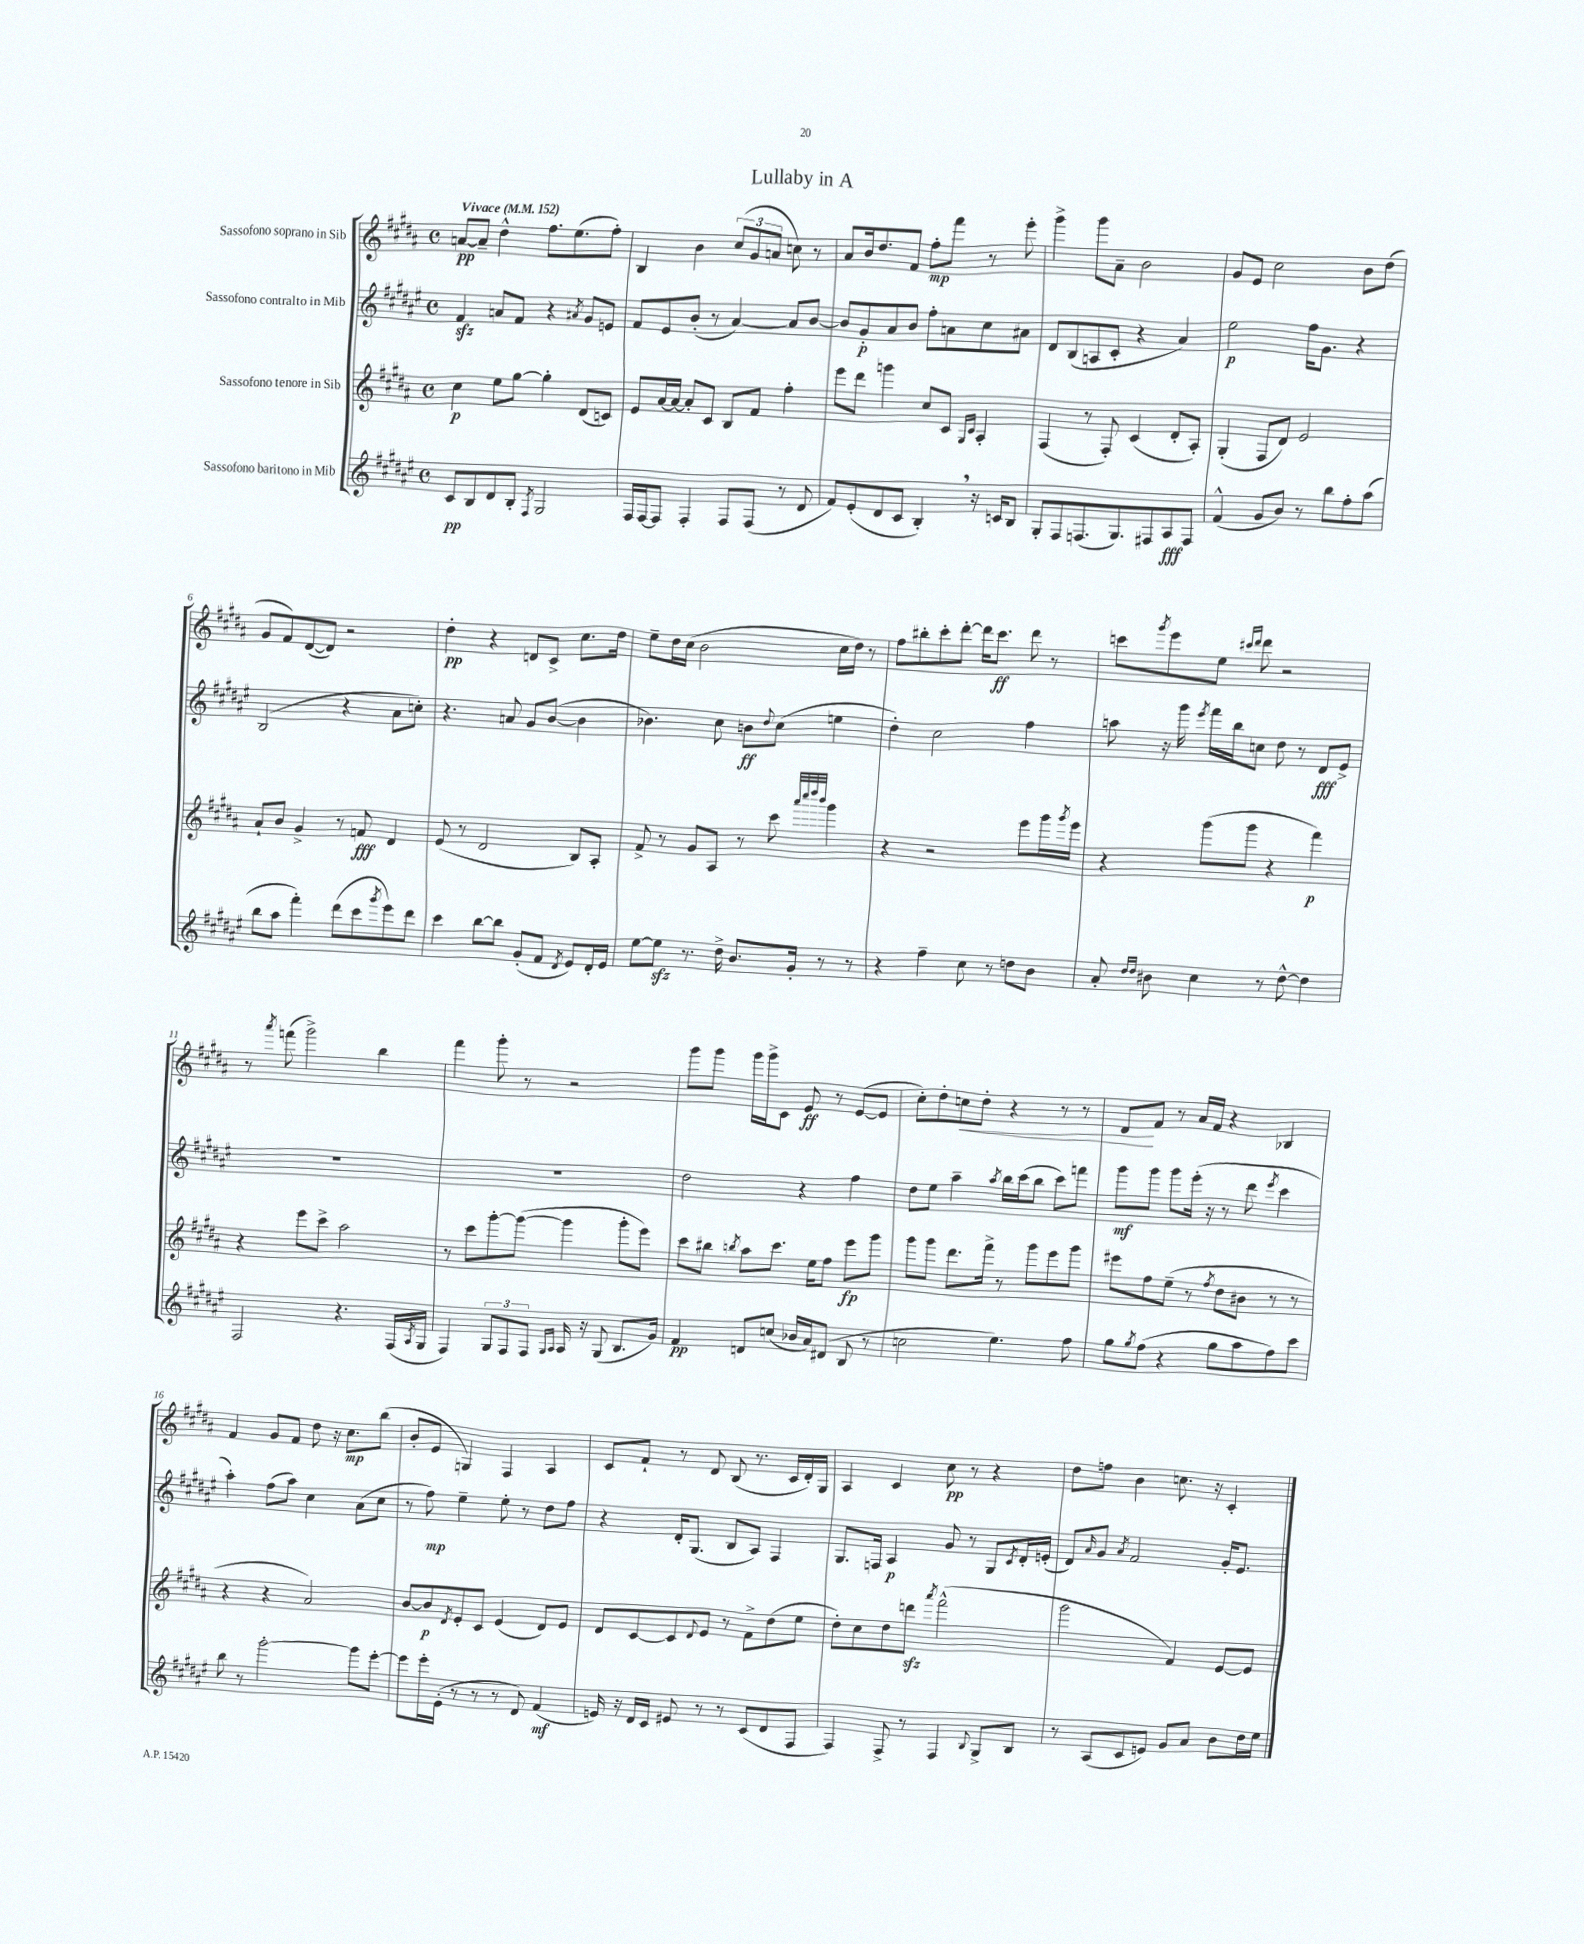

**kern	**kern	**kern	**kern
*staff4	*staff3	*staff2	*staff1
*clefG2	*clefG2	*clefG2	*clefG2
*k[f#c#g#d#a#e#]	*k[f#c#g#d#a#]	*k[f#c#g#d#a#e#]	*k[f#c#g#d#a#]
*M4/4	*M4/4	*M4/4	*M4/4
*met(c)	*met(c)	*met(c)	*met(c)
*MM152	*MM152	*MM152	*MM152
8c#	4cc#	4f#	[8a
8B	.	.	8a~]
8d#	8ee	8a	4dd#^^
8B'	[8gg#	8f#	.
8qF#	.	.	.
2G#	4gg#']	4r	8.ff#
.	.	.	(8.ee
.	.	8qa#	.
.	(8d#	8g#	.
.	8c)	8e	8ff#')
=	=	=	=
16F#	8e	8f#	4B
[16F#	.	.	.
8F#]	[16a#	8e#	.
.	16a#_	.	.
4F#'	8a#']	(8b'	4b
.	8c#	8r	.
8F#	8B	[4a#)	(12cc#
.	.	.	12g#
(8F#	8f#	.	.
.	.	.	12a
8r	4ff#'	8a#]	8cc)
8d#	.	[8b	8r
=	=	=	=
8f#)	8eee	8b]	8a#
(8e#'	8ddd#	8g#'	16b
.	.	.	8.dd#
8d#	4ggg	8a#	.
8c#	.	8b	8f#
4B')	8cc#	8ff#'	8ff#'
.	8c#	8a	8fff#
.	16qqG#	.	.
.	16qqc#	.	.
16r	4A#'	8cc#	8r
16c	.	.	.
8B	.	8a#	8eee'
=	=	=	=
8G#'	(4F#	8d#	4ggg#^
8F#	.	(8B	.
(8.F	8r	8A	8ggg#
.	8F#')	8c#'	8a#~
8.G#)	.	.	.
.	(4c#	4r	2b
8F#	.	.	.
8A#	8d#'	4a#)	.
8F#	8A#')	.	.
=	=	=	=
(4f#^^	(4G#'	2ee#	8g#
.	.	.	8e
8g#	8F#	.	2cc#
8b)	8d#)	.	.
8r	2e	16ff#	.
.	.	8.g#	.
8bb	.	.	.
8ff#'	.	4r	8b
(8aa#	.	.	(8dd#
=	=	=	=
8bb	8a#`	(2B	8g#
8aa#	8b	.	8f#)
4fff#')	4g#^	.	([8d#
.	.	.	8d#])
(8ddd#	8r	4r	2r
8ccc#	8f	.	.
8qggg#	.	.	.
8eee#)	4d#	8a#	.
8ddd#	.	8cc')	.
=	=	=	=
4ccc#	(8e	4.r	4dd#'
.	8r	.	.
[8bb	2d#	.	4r
8bb]	.	8a	.
(8g#'	.	8g#	8d
8f#	.	([8b	8c#^
8qd#	.	.	.
8e#)	8B)	4b]	8.cc#
16d#'	8A#'	.	.
16e#	.	.	16dd#
=	=	=	=
[8ee#	8f#^	4.b-)	8ee~
8ee#]	8r	.	16dd#
.	.	.	(16cc#
8.r	8g#	.	2b
.	8A#	8cc#	.
16dd#^	.	.	.
8.b	8r	8b	.
.	.	8qqdd#	.
.	8ccc#	(8cc#	.
16g#'	.	.	.
.	32qqaaa#	.	.
.	32qqcccc#	.	.
.	32qqdddd#	.	.
.	32qqbbb	.	.
8r	4ggg#	4ee	16cc#
.	.	.	16dd#)
8r	.	.	8r
=	=	=	=
4r	4r	4dd#')	8ff#
.	.	.	8bb#'
4ff#~	2r	2cc#	8ccc#'
.	.	.	[8ddd#'
8cc#	.	.	16ddd#]
.	.	.	8.ccc#
8r	.	.	.
8dd	8eee	4ff#	8ddd#
8b	16ggg#	.	8r
.	8qggg#	.	.
.	16eee	.	.
=	=	=	=
8a#'	4r	8aa	8ccc
16qqdd#	.	.	.
16qqdd#	.	.	8qggg#
8b#	.	16r	8eee
.	.	16ggg#	.
.	.	8qeee#	.
4cc#	(8ggg#	16fff#	8ee
.	.	16bb	.
.	.	.	16qqccc#
.	.	.	16qqddd#
.	8ggg#	8cc	8ddd#
8r	4r	8dd#	2r
[8dd#^^	.	8r	.
4dd#]	4fff#)	8d#	.
.	.	8e#^	.
=	=	=	=
2F#	4r	1r	8r
.	.	.	8qaaa#
.	.	.	(8fff
.	8eee	.	2ggg#^)
.	8ccc#^	.	.
4.r	2aa#	.	.
.	.	.	4bb
(16F#	.	.	.
8qA#	.	.	.
16G#	.	.	.
=	=	=	=
4F#)	8r	1r	4fff#
.	8ccc#	.	.
12G#	[8ggg#'	.	8ggg#'
12F#	.	.	.
.	(8ggg#_	.	8r
12F#	.	.	.
16qqG#	.	.	.
16qqA#	.	.	.
16A#	4ggg#]	.	2r
16r	.	.	.
(8G#	.	.	.
8.B	8ggg#'	.	.
.	8eee)	.	.
16g#)	.	.	.
=	=	=	=
4f#	8ccc#	2dd#	8ggg#
.	8bb#	.	8ggg#
.	8qbb	.	.
8d	8aa#	.	16ggg#
.	.	.	16ggg#^
(8cc	8.ccc#	.	8c#
16b-	.	4r	8e
16a#)	16ee	.	.
(8d#	8ff#	.	8r
8B	8eee	4ff#	([8e
8r	8ggg#	.	8e]
=	=	=	=
2cc	8ggg#	8dd#	8cc#')
.	8ggg#	8ee#	8dd#'
.	8.ddd#	4aa#~	8cc
.	.	.	8dd#'
.	16fff#^	.	.
.	.	8qaa#	.
4.ee#)	8r	16bb	4r
.	.	(16ccc#	.
.	8ggg#	8bb	.
.	8eee	8ccc#)	8r
8ff#	8ggg#	8fff	8r
=	=	=	=
8gg#	8eee#	8ggg#	8d#
8qgg#	.	.	.
(8ff#	8ff#	8ggg#	8f#
4r	(8ee~	8ggg#	8r
.	8r	(16eee#'	16a#
.	.	16r	16f#
.	8qff#	.	.
8gg#	8dd#	8r	4r
8aa#	8b#	8ddd#	.
.	.	8qeee#	.
8ff#)	8r	4ccc#	4B-
8ccc#	8r	.	.
=	=	=	=
8bb	4r	4aa#')	4f#
8r	.	.	.
[2ggg#'	4r	(8ff#	8g#
.	.	8aa#)	8f#
.	2a#)	4cc#	8dd#
.	.	.	16r
.	.	.	8.cc#
8ggg#]	.	(8a#	.
[8eee#'	.	8cc#	(8bb
=	=	=	=
8eee#]	[8b	8r	8b'
16eee#'	8b]	8ff#)	8e
(16e#'	.	.	.
.	8qd#	.	.
8r	8e'	4ee#~	4G)
8r	8c#	.	.
8r	(4e	8ee#'	4F#
8d#)	.	8r	.
(4f#	8d#)	8dd#	4A#
.	8e	8ff#	.
=	=	=	=
16e)	8d#	4r	8c#
16r	.	.	.
16d#	[8c#	.	8f#`
16c#	.	.	.
8e#	8c#]	16d#'	8r
.	.	(8.G#	.
.	8qqd#	.	.
8r	8e	.	8d#
8r	8r	8B	(8B
(8c#	8f#^	8A#)	8.r
8d#	(8dd#	4F#	.
.	.	.	16c#
8F#	8ee	.	16d#')
.	.	.	16G#
=	=	=	=
4F#)	8dd#')	8.G#	4A#
.	8cc#	.	.
.	.	16F	.
8F#^	8dd#	4A#	4c#
8r	8ddd	.	.
.	8qaaa#	.	.
4F#	(2fff#^^	8g#	8cc#
.	.	8r	8r
8qqB	.	.	.
8G#^	.	8G#	4r
.	.	8qc#	.
8B	.	16d#'	.
.	.	(16e'	.
=	=	=	=
8r	2ggg#	8d#)	8dd#
.	.	16qqa#	.
(8A#	.	8g#	8ff
.	.	8qa#	.
8c#	.	2f#	4b
8e)	.	.	.
8g#	4f#)	.	8.cc
8a#	.	.	.
.	.	.	16r
8b	[8e	16g#'	4c#'
.	.	8.e#	.
16dd#	8e]	.	.
16ee#	.	.	.
==	==	==	==
*-	*-	*-	*-
